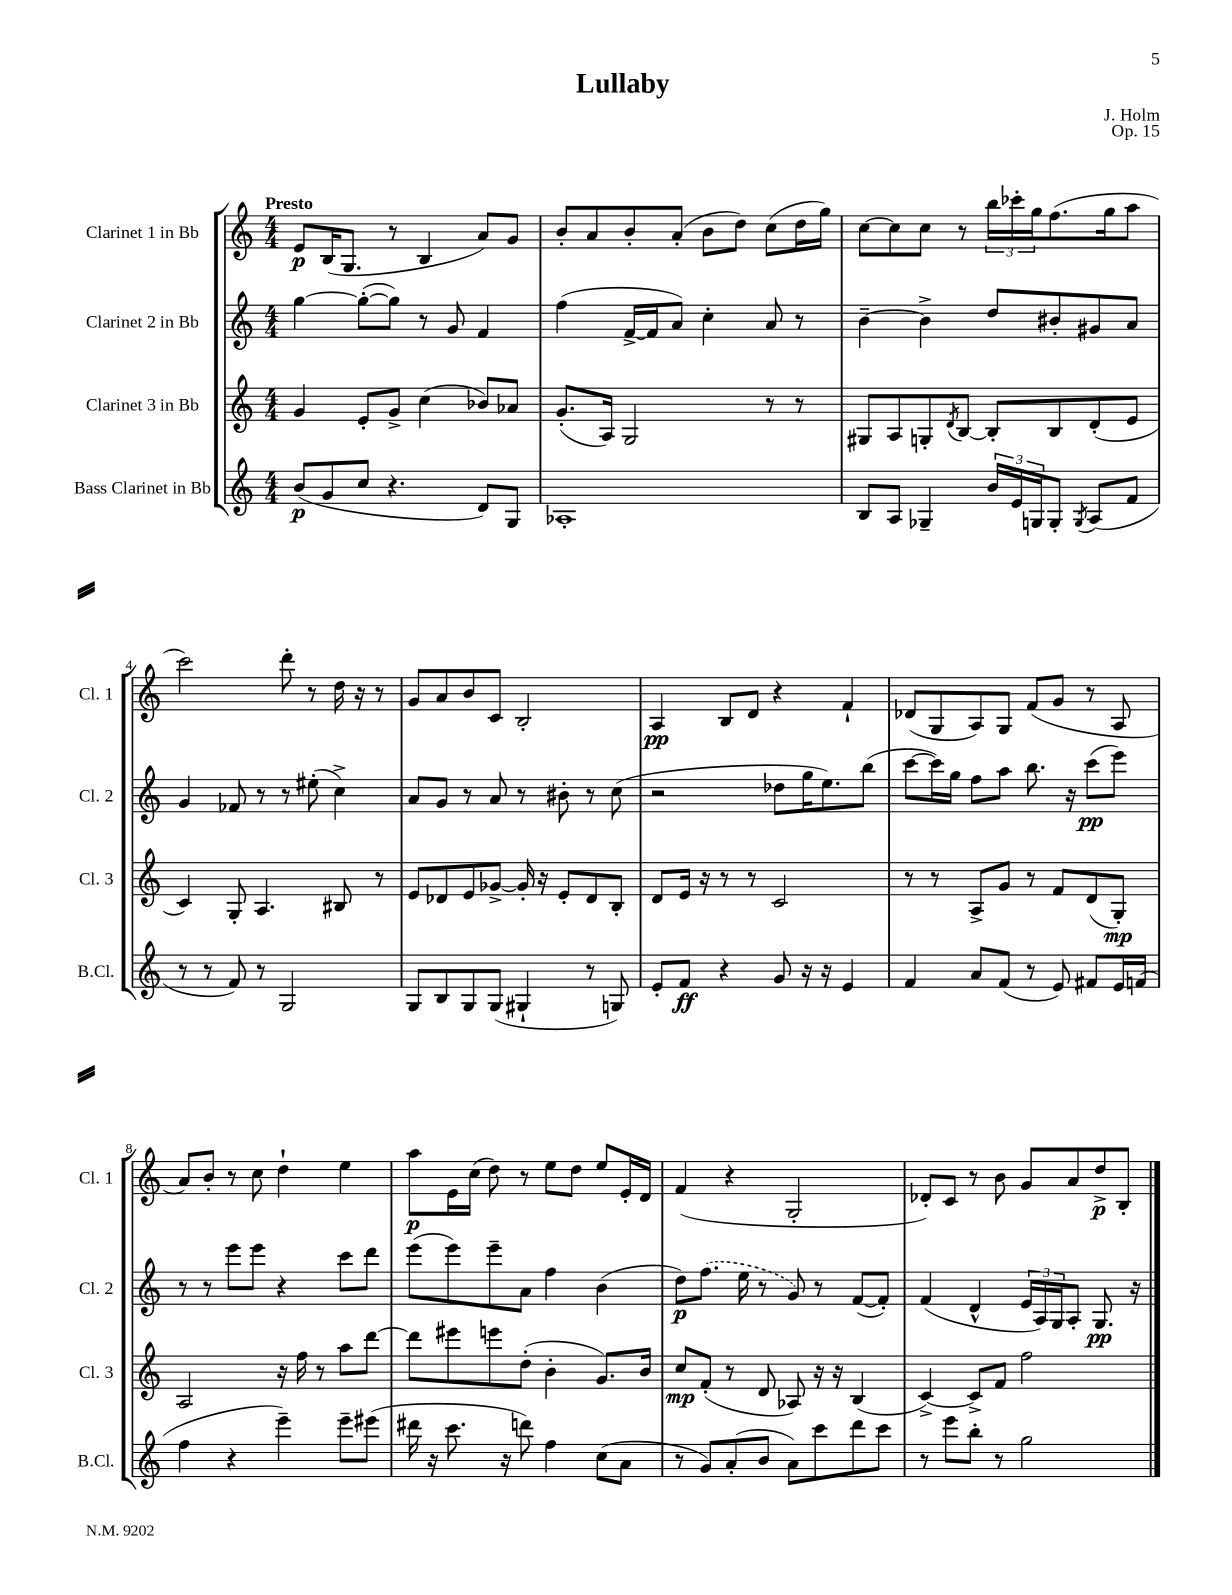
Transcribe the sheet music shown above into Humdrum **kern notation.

**kern	**dynam	**kern	**dynam	**kern	**dynam	**kern	**dynam
*part4	*part4	*part3	*part3	*part2	*part2	*part1	*part1
*staff4	*staff4	*staff3	*staff3	*staff2	*staff2	*staff1	*staff1
*I"Bass Clarinet in Bb	*	*I"Clarinet 3 in Bb	*	*I"Clarinet 2 in Bb	*	*I"Clarinet 1 in Bb	*
*I'B.Cl.	*	*I'Cl. 3	*	*I'Cl. 2	*	*I'Cl. 1	*
*clefG2	*	*clefG2	*	*clefG2	*	*clefG2	*
*k[]	*	*k[]	*	*k[]	*	*k[]	*
*M4/4	*	*M4/4	*	*M4/4	*	*M4/4	*
=1	=1	=1	=1	=1	=1	=1	=1
!	!	!	!	!	!	!LO:TX:a:B:t=Presto	!
(8b/L	p	4g/	.	[4gg\	.	8e/L	p
8g/	.	.	.	.	.	(16B/K	.
.	.	.	.	.	.	8.G/J	.
8cc/J	.	8e'/L	.	(8gg'\L_	.	.	.
4.r	.	8g^/J	.	8gg\J])	.	8r	.
.	.	(4cc\	.	8r	.	4B/	.
.	.	.	.	8g/	.	.	.
8d/L)	.	8b-X/L)	.	4f/	.	8a/L)	.
8G/J	.	8a-X/J	.	.	.	8g/J	.
=2	=2	=2	=2	=2	=2	=2	=2
1A-X'	.	(8.g'/L	.	(4ff\	.	8b'/L	.
.	.	.	.	.	.	8a/	.
.	.	16A/Jk)	.	.	.	.	.
.	.	2G/	.	[16f^/LL	.	8b'/	.
.	.	.	.	16f/J]	.	.	.
.	.	.	.	8a/J)	.	(8a'/J	.
.	.	.	.	4cc'\	.	8b\L	.
.	.	.	.	.	.	8dd\J)	.
.	.	8r	.	8a/	.	(8cc\L	.
.	.	8r	.	8r	.	16dd\L	.
.	.	.	.	.	.	16gg\JJ)	.
=3	=3	=3	=3	=3	=3	=3	=3
8B/L	.	8G#X/L	.	[4b~\	.	[8cc\L	.
8A/J	.	8A/	.	.	.	8cc\]	.
4G-X~/	.	8Gn'/	.	4b^\]	.	8cc\J	.
.	.	8qd/	.	.	.	.	.
.	.	[8B/J	.	.	.	8r	.
24b/LL	.	8B'/L]	.	8dd/L	.	24bb\LL	.
24e/	.	.	.	.	.	24ccc-X'\	.
24Gn/J	.	.	.	.	.	24gg\J	.
8G'/J	.	8B/	.	8b#X'/	.	(8.ff\	.
8qG/	.	.	.	.	.	.	.
(8A/L	.	(8d'/	.	8g#X/	.	.	.
.	.	.	.	.	.	16gg\k	.
8f/J	.	8e/J	.	8a/J	.	8aa\J	.
!!LO:LB:g=z
=4	=4	=4	=4	=4	=4	=4	=4
8r	.	4c/)	.	4g/	.	2ccc\)	.
8r	.	.	.	.	.	.	.
8f/)	.	8G'/	.	8f-X/	.	.	.
8r	.	4.A/	.	8r	.	.	.
2G/	.	.	.	8r	.	8ddd'\	.
.	.	.	.	(8ee#X'\	.	8r	.
.	.	8B#X/	.	4cc^\)	.	16dd\	.
.	.	.	.	.	.	16r	.
.	.	8r	.	.	.	8r	.
=5	=5	=5	=5	=5	=5	=5	=5
8G/L	.	8e/L	.	8a/L	.	8g/L	.
8B/	.	8d-X/	.	8g/J	.	8a/	.
8G/	.	8e/	.	8r	.	8b/	.
(8G/J	.	[8g-X^/J	.	8a/	.	8c/J	.
4G#X`/	.	16g-'/]	.	8r	.	2B'/	.
.	.	16r	.	.	.	.	.
.	.	8e'/L	.	8b#X'\	.	.	.
8r	.	8d-/	.	8r	.	.	.
8Gn/)	.	8B'/J	.	(8cc\	.	.	.
=6	=6	=6	=6	=6	=6	=6	=6
8e'/L	.	8d/L	.	2r	.	4A/	pp
8f/J	ff	16e/Jk	.	.	.	.	.
.	.	16r	.	.	.	.	.
4r	.	8r	.	.	.	8B/L	.
.	.	8r	.	.	.	8d/J	.
8g/	.	2c/	.	8dd-X\L	.	4r	.
16r	.	.	.	16gg\K	.	.	.
16r	.	.	.	8.ee\)	.	.	.
4e/	.	.	.	.	.	4f`/	.
.	.	.	.	(8bb\J	.	.	.
=7	=7	=7	=7	=7	=7	=7	=7
4f/	.	8r	.	[8ccc\L	.	(8d-X/L	.
.	.	8r	.	16ccc\L])	.	8G/	.
.	.	.	.	16gg\JJ	.	.	.
8a/L	.	8A^/L	.	8ff\L	.	8A/)	.
(8f/J	.	8g/J	.	8aa\J	.	8G/J	.
8r	.	8r	.	8.bb\	.	(8f/L	.
8e/)	.	8f/L	.	.	.	8g/J	.
.	.	.	.	16r	.	.	.
8f#X/L	.	(8d/	.	(8ccc\L	pp	8r	.
16e/L	.	8G'/J)	mp	8eee\J)	.	8A/	.
(16fn/JJ	.	.	.	.	.	.	.
!!LO:LB:g=z
=8	=8	=8	=8	=8	=8	=8	=8
4ff\	.	2A/	.	8r	.	8a/L)	.
.	.	.	.	8r	.	8b'/J	.
4r	.	.	.	8eee\L	.	8r	.
.	.	.	.	8eee\J	.	8cc\	.
4eee~\)	.	16r	.	4r	.	4dd`\	.
.	.	16ff\	.	.	.	.	.
.	.	8r	.	.	.	.	.
8eee~\L	.	8aa\L	.	8ccc\L	.	4ee\	.
(8eee#X\J	.	[8ddd\J	.	8ddd\J	.	.	.
=9	=9	=9	=9	=9	=9	=9	=9
16ddd#X\	.	8ddd\L]	.	(8eee\L	.	8aa\L	p
16r	.	.	.	.	.	.	.
8.ccc\	.	8eee#X\	.	8eee\)	.	16e\L	.
.	.	.	.	.	.	(16cc\JJ	.
.	.	8eeen\	.	8eee~\	.	8dd\)	.
16r	.	.	.	.	.	.	.
8dddn\)	.	(8dd'\J	.	8a\J	.	8r	.
4ff\	.	4b'\	.	4ff\	.	8ee\L	.
.	.	.	.	.	.	8dd\J	.
(8cc\L	.	8.g/L)	.	(4b\	.	8ee/L	.
8a\J	.	.	.	.	.	16e'/L	.
.	.	16b/Jk	.	.	.	16d/JJ	.
=10	=10	=10	=10	=10	=10	=10	=10
8r	.	8cc/L	mp	8dd\L)	p	(4f/	.
8g/L)	.	(8f'/J	.	(8.ff\J	.	.	.
(8a'/	.	8r	.	.	.	4r	.
.	.	.	.	16ee\	.	.	.
8b/J	.	8d/	.	8r	.	.	.
8a\L)	.	8A-X/)	.	8g/)	.	2G'/	.
8ccc\	.	16r	.	8r	.	.	.
.	.	16r	.	.	.	.	.
8ddd\	.	(4B/	.	([8f/L	.	.	.
8ccc\J	.	.	.	8f'/J])	.	.	.
=11	=11	=11	=11	=11	=11	=11	=11
8r	.	[4c^/)	.	(4f/	.	8d-X'/L)	.
8eee\L	.	.	.	.	.	8c/J	.
8bb'\J	.	8c^/L]	.	4d^^/	.	8r	.
8r	.	8f/J	.	.	.	8b\	.
2gg\	.	2ff\	.	24e/LL	.	8g/L	.
.	.	.	.	24A/)	.	.	.
.	.	.	.	24G/J	.	.	.
.	.	.	.	8A'/J	.	8a/	.
.	.	.	.	8.G/	pp	8dd^/	p
.	.	.	.	.	.	8B'/J	.
.	.	.	.	16r	.	.	.
==	==	==	==	==	==	==	==
*-	*-	*-	*-	*-	*-	*-	*-
